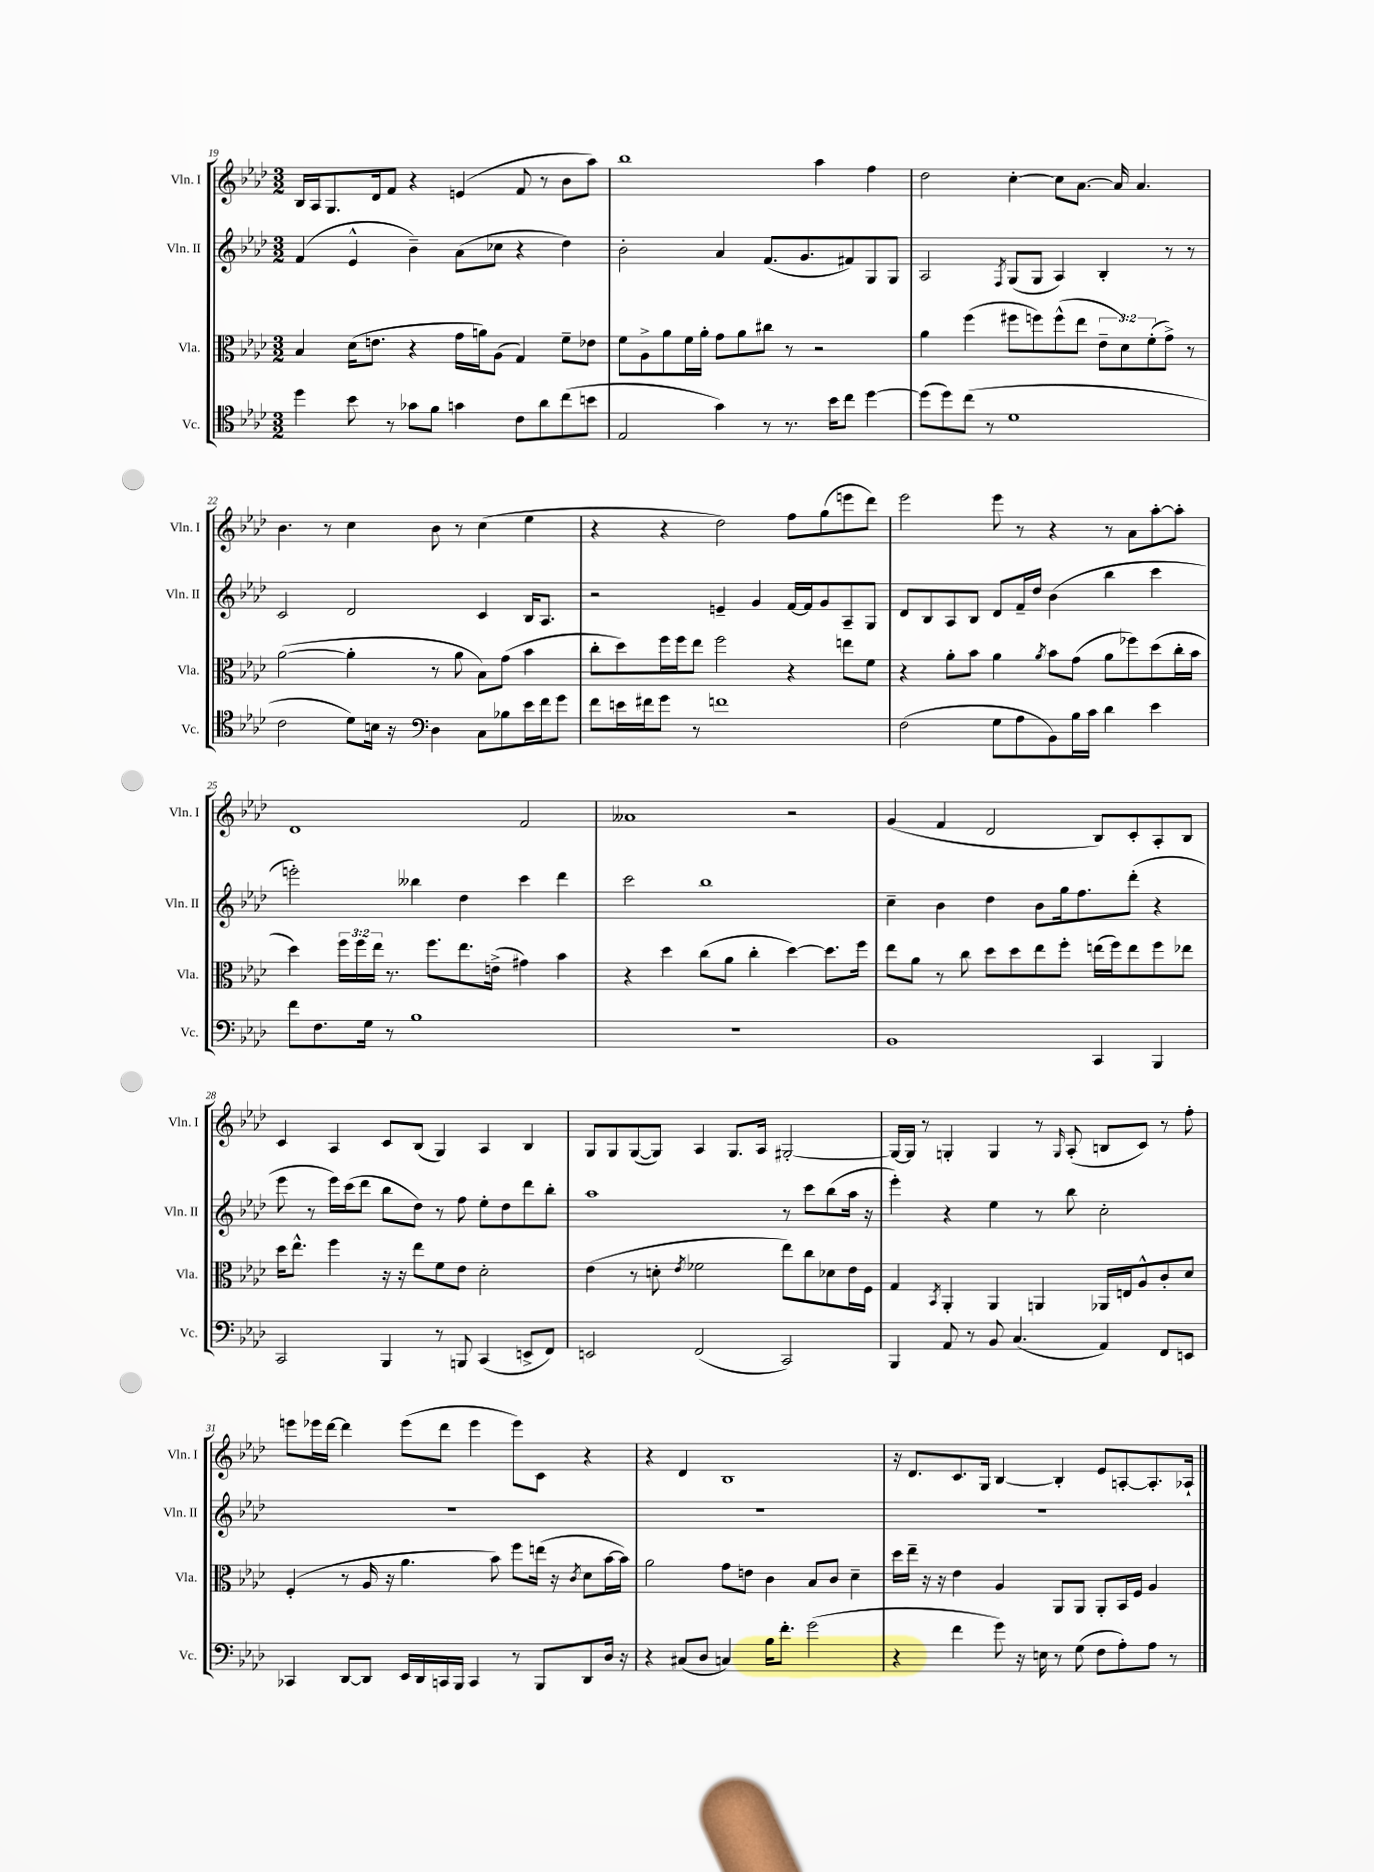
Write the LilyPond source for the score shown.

<<
\new StaffGroup <<
\new Staff = "s0" \with { instrumentName = "Vln. I" shortInstrumentName = "Vln. I" } {
    \clef treble \key aes \major \numericTimeSignature \time 3/2
    bes16 aes16 g8. des'16 f'8 r4 e'4( f'8 r8 bes'8 aes''8) |
    bes''1 aes''4 f''4 |
    des''2 c''4~-. c''8 aes'8.~ aes'16 aes'4. |
    bes'4. r8 c''4 bes'8 r8 c''4( ees''4 |
    r4 r4 des''2) f''8 g''8( e'''8 des'''8) |
    ees'''2 ees'''8 r8 r4 r8 aes'8 aes''8~-. aes''8-. |
    des'1 f'2 |
    aeses'1 r2 |
    g'4( f'4 des'2 bes8) c'8-. aes8-. bes8 |
    c'4 aes4 c'8 bes8( g4) aes4 bes4 |
    g8 g8 g8~( g8) aes4 g8. aes16 gis2~-. |
    gis16~ gis16 r8 g4-. g4 r8 \grace { g16 } aes8-.( b8 c'8) r8 f''8-. |
    e'''8 ees'''16 des'''16~ des'''4 ees'''8( des'''8 ees'''4 ees'''8) c'8 r4 |
    r4 des'4 bes1 |
    r16 des'8. c'8. g16 bes4~ bes4-. ees'8 a8~-. a8.-. aes16-! \bar "|." |
}
\new Staff = "s1" \with { instrumentName = "Vln. II" shortInstrumentName = "Vln. II" } {
    \clef treble \key aes \major \numericTimeSignature \time 3/2
    f'4( ees'4-^ bes'4--) aes'8( ces''8 r4 des''4) |
    bes'2-. aes'4 f'8.( g'8. fis'8) g8 g8 |
    aes2 \acciaccatura { f8 } g8( g8 aes4) bes4-. r8 r8 |
    c'2 des'2 c'4 bes16 aes8. |
    r2 e'4-- g'4 f'16~ f'16 g'8 aes8-- g8 |
    des'8 bes8 aes8 bes8 des'8 f'16-- des''16 bes'4( bes''4 c'''4 |
    e'''2-.) beses''4 des''4 c'''4 des'''4 |
    c'''2 bes''1 |
    c''4-- bes'4 des''4 bes'8 g''16 f''8. des'''8-.( r4 |
    ees'''8 r8 ees'''16) c'''16( des'''8 bes''8 des''8) r8 f''8 ees''8-. des''8 des'''8 bes''8-. |
    aes''1 r8 c'''8 bes''8( aes''16 r16 |
    ees'''4-.) r4 ees''4 r8 bes''8 c''2-. |
    R1. |
    R1. |
    R1. \bar "|." |
}
\new Staff = "s2" \with { instrumentName = "Vla." shortInstrumentName = "Vla." } {
    \clef alto \key aes \major \numericTimeSignature \time 3/2 \override Staff.TupletNumber.text = #tuplet-number::calc-fraction-text
    bes4 des'16( e'8. r4 g'16 a'16) aes8( g4) f'8-- ees'8 |
    f'8 aes8-> aes'8 f'16 aes'16-. g'8 aes'8 cis''8 r8 r2 |
    aes'4 f''4( fis''8 f''8) f''8-^( ees''8 \tuplet 3/2 { ees'8-- des'8) f'8-.( } g'8->) r8 |
    aes'2~( aes'4-. r8 aes'8 bes8) g'8( bes'4 |
    c''8-. des''8) f''16 f''16 ees''8 f''2 r4 e''8 f'8 |
    r4 aes'8-. bes'8 aes'4 \acciaccatura { aes'8 } bes'8 g'8( aes'8 fes''8) des''8( c''16-. bes'16 |
    des''4) \tuplet 3/2 { f''16 f''16 ees''16 } r8. f''8. ees''8. e'16->( gis'4) bes'4 |
    r4 des''4 c''8( aes'8 c''4-. des''4~) des''8. f''16 |
    ees''8 aes'8 r8 c''8 des''8 des''8 ees''8 f''8-. e''16( f''16) e''8 f''8 ees''8 |
    des''16 ees''8.-^ f''4 r16 r16 ees''8 f'8 ees'8 des'2-. |
    ees'4( r8 d'8-. \acciaccatura { ees'8 } fes'2 ees''8) c''8 des'8 ees'16 f16 |
    g4 \acciaccatura { bes,8 } aes,4-. aes,4 a,4 aes,16 e16 aes8-^ c'8-. des'8 |
    f4-.( r8 aes16 r16 aes'4. bes'8) f''8 e''16( r16 \acciaccatura { c'8 } des'8 bes'16~ bes'16) |
    aes'2 g'8 e'8 c'4 bes8 c'8 des'4-- |
    des''16 ees''16-- r16 r16 ees'4 aes4 aes,8 aes,8 aes,8-. bes,16 f16 aes4 \bar "|." |
}
\new Staff = "s3" \with { instrumentName = "Vc." shortInstrumentName = "Vc." } {
    \clef tenor \key aes \major \numericTimeSignature \time 3/2
    des''4 bes'8 r8 ges'8 f'8 g'4 c'8 aes'8 c''8( b'8 |
    ees2 g'4) r8 r8. bes'16 c''8 des''4~ |
    des''8( des''8) c''8( r8 des'1 |
    c'2 des'8) b16 r16 \clef bass des4 c8 bes8 ees'16 f'16 g'8 |
    f'8 e'16 fis'16 g'8 r8 f'1 |
    f2( g8 aes8 bes,8) bes16 c'16 des'4 ees'4 |
    f'8 f8. g16 r8 bes1 |
    R1. |
    bes,1 c,4 bes,,4 |
    c,2 bes,,4 r8 b,,8 c,4( e,8-> f,8) |
    e,2 f,2( c,2) |
    bes,,4 aes,8 r8 bes,8 c4.( aes,4) f,8 e,8 |
    ces,4 des,8~ des,8 ees,16 des,16 c,16 bes,,16 c,4 r8 bes,,8 des,8 des16 r16 |
    r4 cis8( des8 c4) bes16 f'8.-. g'2( |
    r4 f'4 g'8) r16 e16 r8 g8( f8 aes8-.) aes8 r8 \bar "|." |
}
>>
>>
\layout { \context { \Score currentBarNumber = #19 } }
